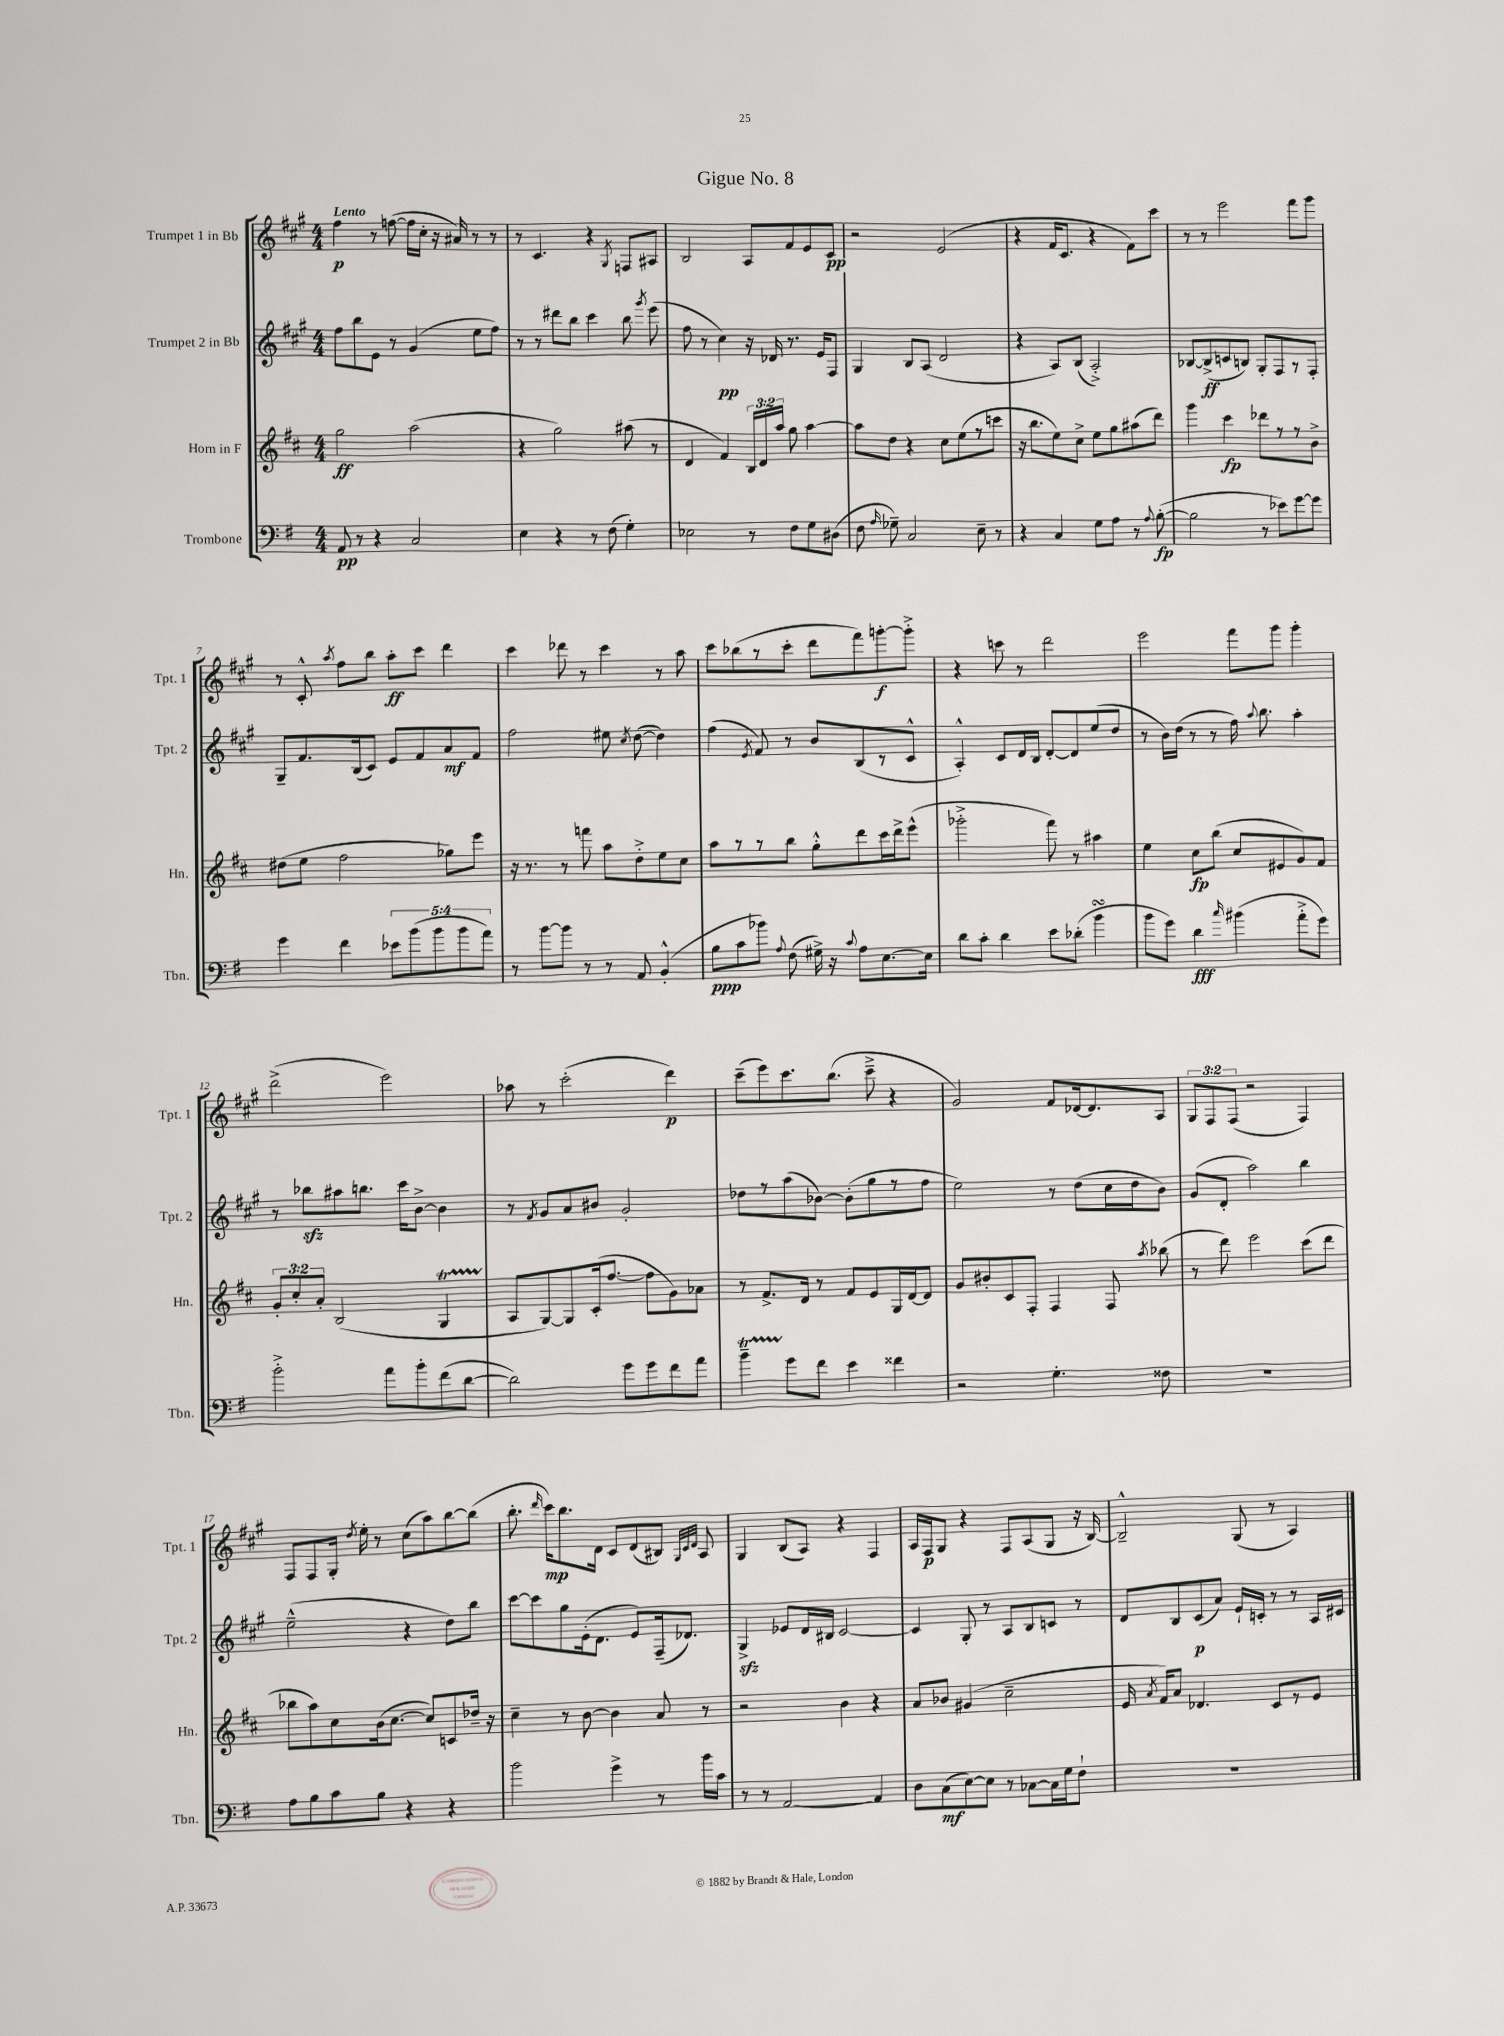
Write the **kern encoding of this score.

**kern	**dynam	**kern	**dynam	**kern	**dynam	**kern	**dynam
*part4	*part4	*part3	*part3	*part2	*part2	*part1	*part1
*staff4	*staff4	*staff3	*staff3	*staff2	*staff2	*staff1	*staff1
*I"Trombone	*	*I"Horn in F	*	*I"Trumpet 2 in Bb	*	*I"Trumpet 1 in Bb	*
*I'Tbn.	*	*I'Hn.	*	*I'Tpt. 2	*	*I'Tpt. 1	*
*clefF4	*	*clefG2	*	*clefG2	*	*clefG2	*
*k[f#]	*	*k[f#c#]	*	*k[f#c#g#]	*	*k[f#c#g#]	*
*M4/4	*	*M4/4	*	*M4/4	*	*M4/4	*
=1	=1	=1	=1	=1	=1	=1	=1
!	!	!	!	!	!	!LO:TX:a:B:t=Lento	!
8AA/	pp	2gg\	ff	8ff#\L	.	4ff#\	p
8r	.	.	.	8bb\	.	.	.
4r	.	.	.	8e\J	.	8r	.
.	.	.	.	8r	.	([8ffn\	.
2C/	.	(2aa\	.	(4g#/	.	16ff\LL]	.
.	.	.	.	.	.	16cc#'\JJ	.
.	.	.	.	.	.	16r	.
.	.	.	.	.	.	16a#X/)	.
.	.	.	.	8ee\L	.	8r	.
.	.	.	.	8ff#\J)	.	8r	.
=2	=2	=2	=2	=2	=2	=2	=2
4E\	.	4r	.	8r	.	8r	.
.	.	.	.	8r	.	4.c#/	.
4r	.	2gg\)	.	8ddd#X\L	.	.	.
.	.	.	.	8bb\J	.	.	.
8r	.	.	.	4ccc#\	.	4r	.
(8F#\	.	.	.	.	.	.	.
.	.	.	.	.	.	8qG#/	.
4G'\)	.	(8aa#X\	.	8bb\	.	8Fn/L	.
.	.	.	.	8qggg#/	.	.	.
.	.	8r	.	(8eee\	.	8A#X/J	.
=3	=3	=3	=3	=3	=3	=3	=3
2E-X\	.	4d/	.	8ff#\	.	2B/	.
.	.	.	.	8r	.	.	.
.	.	4f#/)	.	4cc#\)	pp	.	.
8r	.	24B/LL	.	16r	.	8A/L	.
.	.	24d/	.	.	.	.	.
.	.	.	.	16d-X/	.	.	.
.	.	24aa/JJ	.	.	.	.	.
8F#\L	.	8gg\	.	8.r	.	8f#/	.
8G\	.	[4aa\	.	.	.	8e/	.
.	.	.	.	16e/KL	.	.	.
(8D#X\J	.	.	.	8F#/J	.	8c#/J	pp
=4	=4	=4	=4	=4	=4	=4	=4
8F#\	.	8aa\L]	.	4G#/	.	2r	.
16qqA/	.	.	.	.	.	.	.
8G-X~\)	.	8dd\J	.	.	.	.	.
2C/	.	4r	.	8B/L	.	.	.
.	.	.	.	(8A/J	.	.	.
.	.	8cc#\L	.	2d/	.	(2e/	.
.	.	(8ee\	.	.	.	.	.
8E~\	.	8r	.	.	.	.	.
8r	.	8cccn\J	.	.	.	.	.
=5	=5	=5	=5	=5	=5	=5	=5
4r	.	16r	.	4r	.	4r	.
.	.	8.bb\L	.	.	.	.	.
4C/	.	8ee\)	.	8A/L)	.	16f#/KL	.
.	.	.	.	.	.	8.c#/J	.
.	.	8cc#^\J	.	(8B/J	.	.	.
8G\L	.	8ee\L	.	2A'^/)	.	4r	.
8A\J	.	8gg\	.	.	.	.	.
8r	.	(8aa#X\	.	.	.	8f#\L)	.
8qqA/	.	.	.	.	.	.	.
([8B'\	fp	8ddd\J)	.	.	.	8ccc#\J	.
=6	=6	=6	=6	=6	=6	=6	=6
2B\]	.	4ggg\	.	[8B-X/L	.	8r	.
.	.	.	.	(8B-^/]	ff	8r	.
.	.	4ccc#\	fp	8cn/	.	2eee\	.
.	.	.	.	8Bn/J)	.	.	.
8r	.	8ddd-X\L	.	8G#'/L	.	.	.
8e-X\L)	.	8r	.	8F#/	.	.	.
[8g\	.	8r	.	8r	.	8fff#\L	.
8g\J]	.	8b^\J	.	8F#'/J	.	8ggg#\J	.
!!LO:LB:g=z
=7	=7	=7	=7	=7	=7	=7	=7
4g\	.	(8dd#X\L	.	8G#~/L	.	8r	.
.	.	8ee\J	.	8.f#/	.	8c#'^^/	.
.	.	.	.	.	.	8qaa/	.
4f#\	.	2ff#\	.	.	.	8ff#\L	.
.	.	.	.	(16B/k	.	.	.
.	.	.	.	8c#/J)	.	8bb\J	.
10e-X\L	.	.	.	8e/L	.	8aa'\L	ff
(10b\	.	.	.	.	.	.	.
.	.	.	.	8f#/	.	8ccc#\J	.
10b\	.	.	.	.	.	.	.
.	.	8gg-X\L)	.	8a/	mf	4ddd\	.
10b\	.	.	.	.	.	.	.
.	.	8eee\J	.	8f#/J	.	.	.
10a\J)	.	.	.	.	.	.	.
=8	=8	=8	=8	=8	=8	=8	=8
8r	.	16r	.	2ff#\	.	4ccc#\	.
.	.	8.r	.	.	.	.	.
[8b\L	.	.	.	.	.	.	.
8b\J]	.	8r	.	.	.	8ddd-X\	.
8r	.	8fffn\	.	.	.	8r	.
8r	.	8aa\L	.	8ee#X\	.	4ccc#\	.
.	.	.	.	8qcc#/	.	.	.
8AA/	.	8dd'^\	.	([8dd\	.	.	.
(4BB'^^/	.	8ee\	.	4dd\])	.	8r	.
.	.	8cc#\J	.	.	.	8aa\	.
=9	=9	=9	=9	=9	=9	=9	=9
8B\L	ppp	8aa\L	.	(4ff#\	.	8ccc#\L	.
8c\	.	8r	.	.	.	(8bb-X\	.
.	.	.	.	8qe/	.	.	.
8b-X\J)	.	8r	.	8f#/)	.	8r	.
8qqA/	.	.	.	.	.	.	.
(8F#\	.	8bb\J	.	8r	.	8ccc#'\J	.
16G#X^\)	.	8gg'^^\L	.	8b/L	.	8ddd\L	.
16r	.	.	.	.	.	.	.
8qqc/	.	.	.	.	.	.	.
8A\L	.	8ddd\	.	(8B/	.	8fff#\)	.
[8.E\	.	16ccc#\L	.	8r	.	[8gggn'\	f
.	.	16ddd^\J	.	.	.	.	.
.	.	(8eee^^\J	.	8c#^^/J	.	8ggg'^\J]	.
16E\Jk]	.	.	.	.	.	.	.
=10	=10	=10	=10	=10	=10	=10	=10
8d\L	.	2ggg-X'^\	.	4A'^^/)	.	4r	.
8c'\J	.	.	.	.	.	.	.
4d\	.	.	.	8c#/L	.	8cccn\	.
.	.	.	.	16d/L	.	8r	.
.	.	.	.	16B/JJ	.	.	.
8e\L	.	8fff#\)	.	[8d'/L	.	2ddd\	.
(8d-X'\J	.	8r	.	8d/]	.	.	.
4bsSsS\	.	4aa#X\	.	(8ee/	.	.	.
.	.	.	.	8dd/J	.	.	.
=11	=11	=11	=11	=11	=11	=11	=11
8b\L	.	4ee\	.	8r	.	2eee\	.
8g\J)	.	.	.	16b\LL)	.	.	.
.	.	.	.	(16dd\JJ	.	.	.
4d\	fff	8cc#\L	fp	8r	.	.	.
.	.	(8bb\J	.	8r	.	.	.
16qqcc/	.	.	.	.	.	.	.
(4b#X\	.	8cc#/L	.	16ff#\)	.	8fff#\L	.
.	.	.	.	8qqaa/	.	.	.
.	.	.	.	8.bb\	.	.	.
.	.	8e#X/	.	.	.	8ggg#\J	.
8a'^\L	.	8g/)	.	4aa'\	.	4ggg#'\	.
8g\J)	.	8f#/J	.	.	.	.	.
!!LO:LB:g=z
=12	=12	=12	=12	=12	=12	=12	=12
2b'^\	.	12g'/L	.	8r	.	(2ddd^\	.
.	.	12cc#'/	.	.	.	.	.
.	.	.	.	8bb-Xzz\L	.	.	.
.	.	12a'/J	.	.	.	.	.
.	.	(2B/	.	8aa#X\	.	.	.
.	.	.	.	8.bbn\J	.	.	.
8a\L	.	.	.	.	.	2eee\)	.
.	.	.	.	16ccc#\KL	.	.	.
8b'\	.	.	.	[8b^\J	.	.	.
(8f#\	.	4GT/	.	4b\]	.	.	.
[8d\J	.	.	.	.	.	.	.
=13	=13	=13	=13	=13	=13	=13	=13
2d\])	.	8A/L	.	8r	.	8aa-X\	.
.	.	.	.	8qf#/	.	.	.
.	.	[8G/)	.	8g#/L	.	8r	.
.	.	8G/]	.	8a/	.	(2ccc#'\	.
.	.	(16c#'/k	.	8b#X/J	.	.	.
.	.	[8.ff#/J	.	.	.	.	.
8g\L	.	.	.	2g#'/	.	.	.
8g\	.	8ff#\L]	.	.	.	.	.
8f#\	.	8g\)	.	.	.	4ddd\)	p
8a\J	.	8a-X\J	.	.	.	.	.
=14	=14	=14	=14	=14	=14	=14	=14
4bt~\	.	8r	.	8dd-X\L	.	(8ccc#~\L	.
.	.	8.f#^/L	.	8r	.	8eee\)	.
8g\L	.	.	.	(8aa\	.	8.ccc#\	.
.	.	16d/Jk	.	.	.	.	.
8f#\J	.	8r	.	[8b-X\J)	.	.	.
.	.	.	.	.	.	(8.bb\J	.
4e\	.	8f#/L	.	(8b-'\L]	.	.	.
.	.	8e/	.	8gg#\	.	8ccc#~^\	.
4f##X\	.	16G/L	.	8r	.	4r	.
.	.	[16d/J	.	.	.	.	.
.	.	8d/J]	.	8ff#\J	.	.	.
=15	=15	=15	=15	=15	=15	=15	=15
2r	.	8g/L	.	2ee\)	.	2g#/)	.
.	.	8b#X'/	.	.	.	.	.
.	.	8c#/	.	.	.	.	.
.	.	8F#'/J	.	.	.	.	.
4.G'\	.	4F#/	.	8r	.	8f#/L	.
.	.	.	.	(8dd\L	.	[16d-X/k	.
.	.	.	.	.	.	8.d-/]	.
.	.	8F#/	.	16cc#\L	.	.	.
.	.	.	.	16dd\J	.	.	.
.	.	8qaa/	.	.	.	.	.
8F##X\	.	(8bb-X\	.	8b\J)	.	8A/J	.
=16	=16	=16	=16	=16	=16	=16	=16
1r	.	8r	.	(8g#/L	.	12G#/L	.
.	.	.	.	.	.	12F#/	.
.	.	8ddd\)	.	8d'/J	.	.	.
.	.	.	.	.	.	(12F#/J	.
.	.	2eee\	.	2aa\)	.	2r	.
.	.	(8ccc#\L	.	4bb\	.	4F#/)	.
.	.	8ddd\J	.	.	.	.	.
!!LO:LB:g=z
=17	=17	=17	=17	=17	=17	=17	=17
8A\L	.	8bb-X\L	.	(2ee~^^\	.	8F#/L	.
8B\	.	8aa\)	.	.	.	8F#/	.
8c\	.	8cc#\	.	.	.	16G#'/Jk	.
.	.	.	.	.	.	8qdd/	.
.	.	.	.	.	.	16ee'\	.
8B\J	.	(16b\k	.	.	.	8r	.
.	.	[8.cc#\J	.	.	.	.	.
4r	.	.	.	4r	.	(8cc#\L	.
.	.	8cc#/L])	.	.	.	8aa\)	.
4r	.	8cn/	.	8dd\L)	.	[8bb\	.
.	.	16dd-X~/Jk	.	8bb\J	.	(8bb\J]	.
.	.	16r	.	.	.	.	.
=18	=18	=18	=18	=18	=18	=18	=18
2b\	.	4cc#~\	.	[8ccc#\L	.	8.bb'\	.
.	.	.	.	8ccc#\]	.	.	.
.	.	.	.	.	.	16qqddd/	.
.	.	.	.	.	.	16ccc#\KL)	mp
.	.	8r	.	8gg#\	.	8.bb\	.
.	.	[8b\	.	(16e'\k	.	.	.
.	.	.	.	8.d\J	.	16d\Jk	.
4g^\	.	4b\]	.	.	.	8c#/L	.
.	.	.	.	8e/L)	.	(8d/	.
8r	.	8a/	.	(16F#~/k	.	8B#X/J)	.
.	.	.	.	8.d-X/J)	.	.	.
.	.	.	.	.	.	32qqG#/LLL	.
.	.	.	.	.	.	32qqc#/	.
.	.	.	.	.	.	32qqd/JJJ	.
16b\LL	.	8r	.	.	.	8A/	.
16c\JJ	.	.	.	.	.	.	.
=19	=19	=19	=19	=19	=19	=19	=19
8r	.	2r	.	4G#zz^/	.	4G#/	.
8r	.	.	.	.	.	.	.
[2AA/	.	.	.	8e-X/L	.	(8B/L	.
.	.	.	.	16d/L	.	8A/J)	.
.	.	.	.	16B#X/JJ	.	.	.
.	.	4b\	.	[2c#/	.	4r	.
4AA/]	.	4r	.	.	.	4F#/	.
=20	=20	=20	=20	=20	=20	=20	=20
8D\L	.	8a/L	.	4c#/]	.	16A/LL	.
.	.	.	.	.	.	16F#/J	p
(8C\	mf	8b-X/J	.	.	.	8G#/J	.
[8E\)	.	(4g#X/	.	8G#'/	.	4r	.
8E\J]	.	.	.	8r	.	.	.
8r	.	2cc#~\	.	8A/L	.	8F#/L	.
[8C-X\L	.	.	.	8B/	.	(8A/	.
16C-\L]	.	.	.	8cn/J	.	8G#/J	.
16G\J	.	.	.	.	.	.	.
8F#`\J	.	.	.	8r	.	16r	.
.	.	.	.	.	.	[16B/)	.
=21	=21	=21	=21	=21	=21	=21	=21
1r	.	16e/	.	8d/L	.	2B~^^/]	.
.	.	8qa/	.	.	.	.	.
.	.	16f#/KL)	.	.	.	.	.
.	.	8a/J	.	8B/	.	.	.
.	.	4.d-X/	.	(8c#/	p	.	.
.	.	.	.	8a/J)	.	.	.
.	.	.	.	16e`/LL	.	(8G#/	.
.	.	.	.	16cn'/JJ	.	.	.
.	.	8c#/L	.	8r	.	8r	.
.	.	8r	.	8r	.	4A/)	.
.	.	8e/J	.	16A/LL	.	.	.
.	.	.	.	16c#X/JJ	.	.	.
==	==	==	==	==	==	==	==
*-	*-	*-	*-	*-	*-	*-	*-
